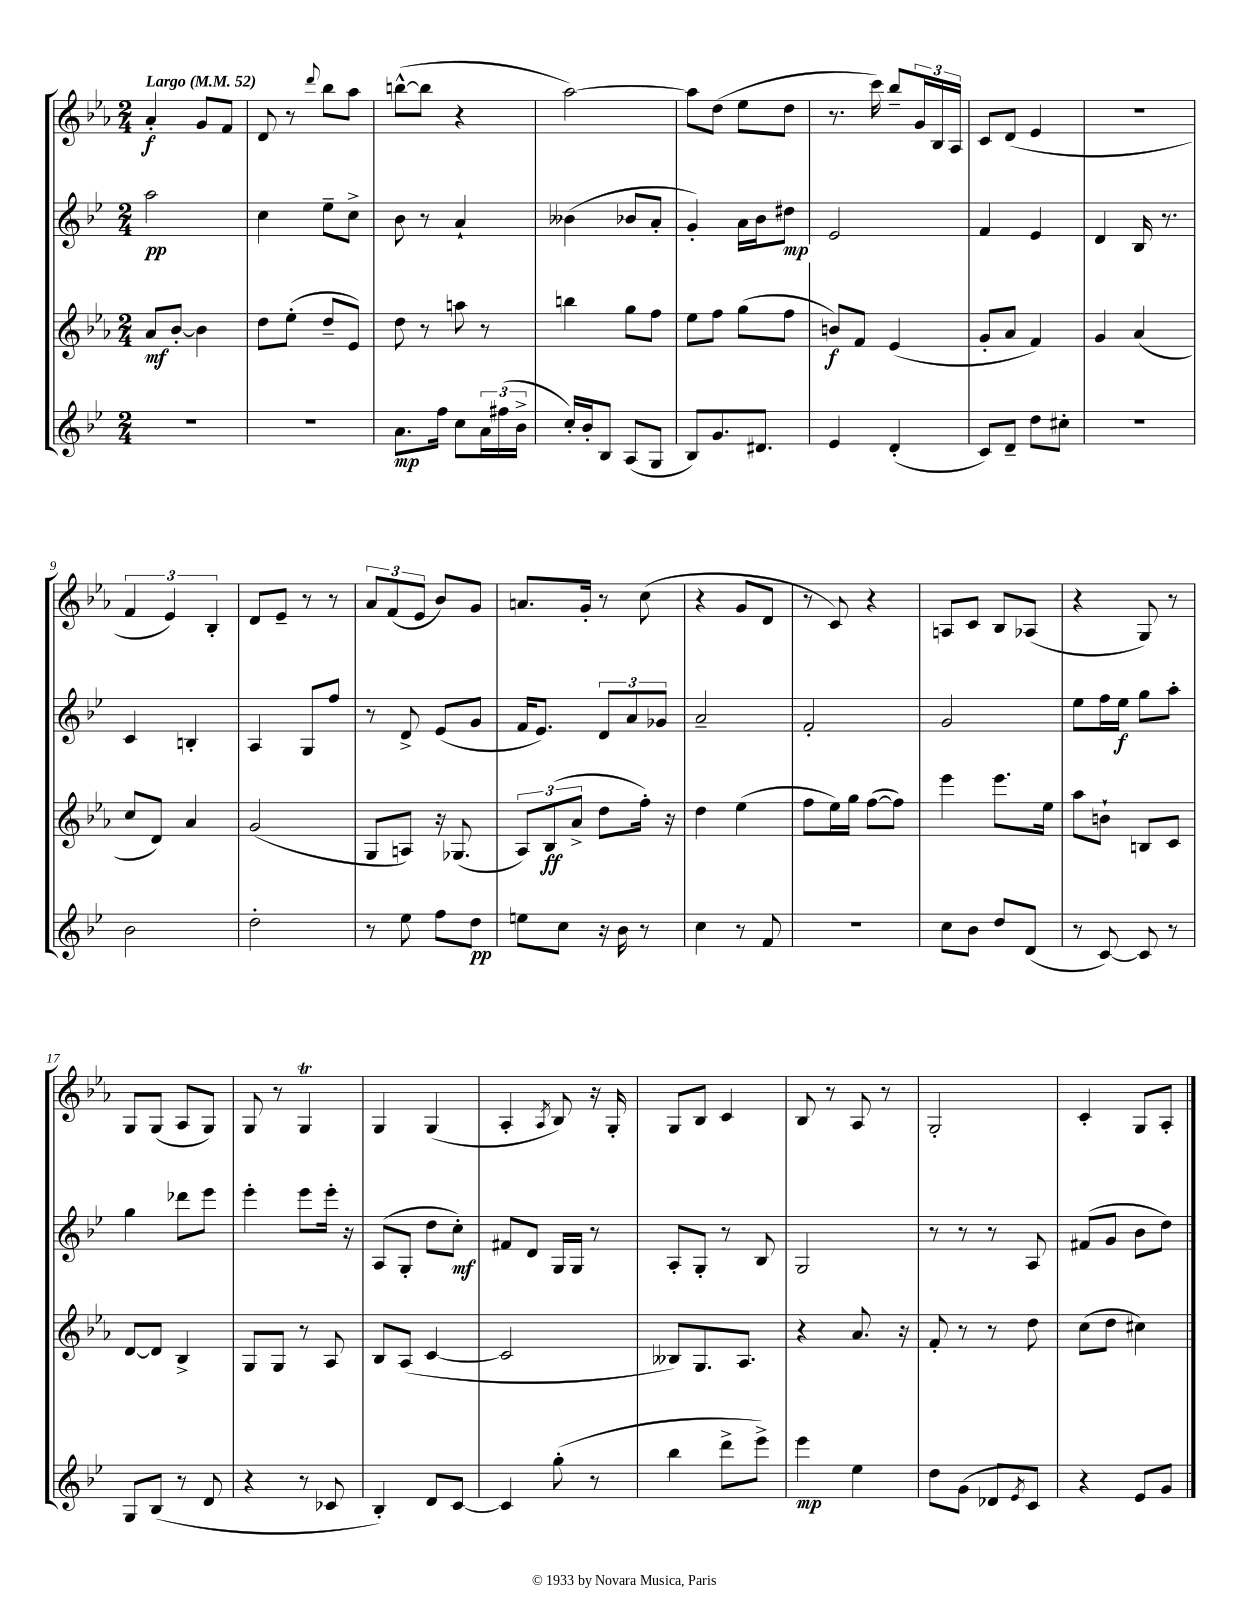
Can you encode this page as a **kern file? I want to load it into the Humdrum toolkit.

**kern	**kern	**kern	**kern
*staff4	*staff3	*staff2	*staff1
*clefG2	*clefG2	*clefG2	*clefG2
*k[b-e-]	*k[b-e-a-]	*k[b-e-]	*k[b-e-a-]
*M2/4	*M2/4	*M2/4	*M2/4
*MM52	*MM52	*MM52	*MM52
2r	8a-/L	2aa\	4a-'/
.	[8b-'/J	.	.
.	4b-\]	.	8g/L
.	.	.	8f/J
=	=	=	=
2r	8dd\L	4cc\	8d/
.	(8ee-'\J	.	8r
.	.	.	8qqddd/
.	8dd~/L	8ee-~\L	8bb-\L
.	8e-/J)	8cc^\J	8aa-\J
=	=	=	=
8.a\L	8dd\	8b-\	([8bb^^\L
.	8r	8r	8bb\]J
16ff\Jk	.	.	.
8cc\L	8aa\	4a`/	4r
24a\L	8r	.	.
(24ff#\	.	.	.
24b-^\JJ	.	.	.
=	=	=	=
16cc'/LL)	4bb\	(4b--\	[2aa-\)
16b-'/J	.	.	.
8B-/J	.	.	.
(8A/L	8gg\L	8b-/L	.
8G/J	8ff\J	8a'/J	.
=	=	=	=
8B-/L)	8ee-\L	4g'/)	8aa-\]L
8.g/	8ff\J	.	(8dd\J
.	(8gg\L	16a\LL	8ee-\L
8.d#/J	.	16b-\J	.
.	8ff\J	8dd#\J	8dd\J
=	=	=	=
4e-/	8b/L)	2e-/	8.r
.	8f/J	.	.
.	.	.	16ccc\)
(4d'/	(4e-/	.	8bb-~/L
.	.	.	24g/L
.	.	.	24B-/
.	.	.	24A-/JJ
=	=	=	=
8c/L)	8g'/L	4f/	8c/L
8d~/J	8a-/J	.	(8d/J
8dd\L	4f/)	4e-/	4e-/
8cc#'\J	.	.	.
=	=	=	=
2r	4g/	4d/	2r
.	(4a-/	16B-/	.
.	.	8.r	.
=	=	=	=
2b-\	8cc/L	4c/	6f/
.	8d/J)	.	.
.	.	.	6e-/)
.	4a-/	4B'/	.
.	.	.	6B-'/
=	=	=	=
2dd'\	(2g/	4A/	8d/L
.	.	.	8e-~/J
.	.	8G/L	8r
.	.	8ff/J	8r
=	=	=	=
8r	8G/L	8r	12a-/L
.	.	.	(12f/
8ee-\	8A/J)	8d^/	.
.	.	.	12e-/J
8ff\L	16r	(8e-/L	8b-/L)
.	(8.G-/	.	.
8dd\J	.	8g/J	8g/J
=	=	=	=
8ee\L	12A-/L)	16f/LK	8.a/L
.	.	8.e-/J)	.
.	(12B-/	.	.
8cc\J	.	.	.
.	12a-^/J	.	.
.	.	.	16g'/Jk
16r	8dd\L	12d/L	8r
16b-\	.	.	.
.	.	12a/	.
8r	16ff'\Jk)	.	(8cc\
.	.	12g-/J	.
.	16r	.	.
=	=	=	=
4cc\	4dd\	2a~/	4r
8r	(4ee-\	.	8g/L
8f/	.	.	8d/J
=	=	=	=
2r	8ff\L	2f'/	8r
.	16ee-\L)	.	8c/)
.	16gg\JJ	.	.
.	([8ff\L	.	4r
.	8ff\]J)	.	.
=	=	=	=
8cc\L	4eee-\	2g/	8A/L
8b-\J	.	.	8c/J
8dd/L	8.eee-\L	.	8B-/L
(8d/J	.	.	(8A-/J
.	16ee-\Jk	.	.
=	=	=	=
8r	8aa-\L	8ee-\L	4r
[8c/)	8b`\J	16ff\L	.
.	.	16ee-\JJ	.
8c/]	8B/L	8gg\L	8G/)
8r	8c/J	8aa'\J	8r
=	=	=	=
8G/L	[8d/L	4gg\	8G/L
(8B-/J	8d/]J	.	(8G/J
8r	4B-^/	8ddd-\L	8A-/L
8d/	.	8eee-\J	8G/J)
=	=	=	=
4r	8G/L	4eee-'\	8G/
.	8G/J	.	8r
8r	8r	8eee-\L	4G/
8c-/	8A-/	16eee-'\Jk	.
.	.	16r	.
=	=	=	=
4B-'/)	8B-/L	(8A/L	4G/
.	(8A-/J	8G'/J	.
8d/L	[4c/	8dd\L	(4G/
[8c/J	.	8cc'\J)	.
=	=	=	=
4c/]	2c/]	8f#/L	4A-'/
.	.	8d/J	.
.	.	.	8qA-/
(8gg'\	.	16G/LL	8B-/)
.	.	16G/JJ	.
8r	.	8r	16r
.	.	.	16G'/
=	=	=	=
4bb-\	8B--/L)	8A'/L	8G/L
.	8.G/	8G'/J	8B-/J
8ddd^\L	.	8r	4c/
.	8.A-/J	.	.
8eee-^\J)	.	8B-/	.
=	=	=	=
4eee-\	4r	2G/	8B-/
.	.	.	8r
4ee-\	8.a-/	.	8A-/
.	.	.	8r
.	16r	.	.
=	=	=	=
8dd\L	8f'/	8r	2G'/
(8g\J	8r	8r	.
8d-/L	8r	8r	.
8qe-/	.	.	.
8c/J)	8dd\	8A/	.
=	=	=	=
4r	(8cc\L	(8f#/L	4c'/
.	8dd\J	8g/J	.
8e-/L	4cc#\)	8b-\L	8G/L
8g/J	.	8dd\J)	8A-'/J
==	==	==	==
*-	*-	*-	*-
